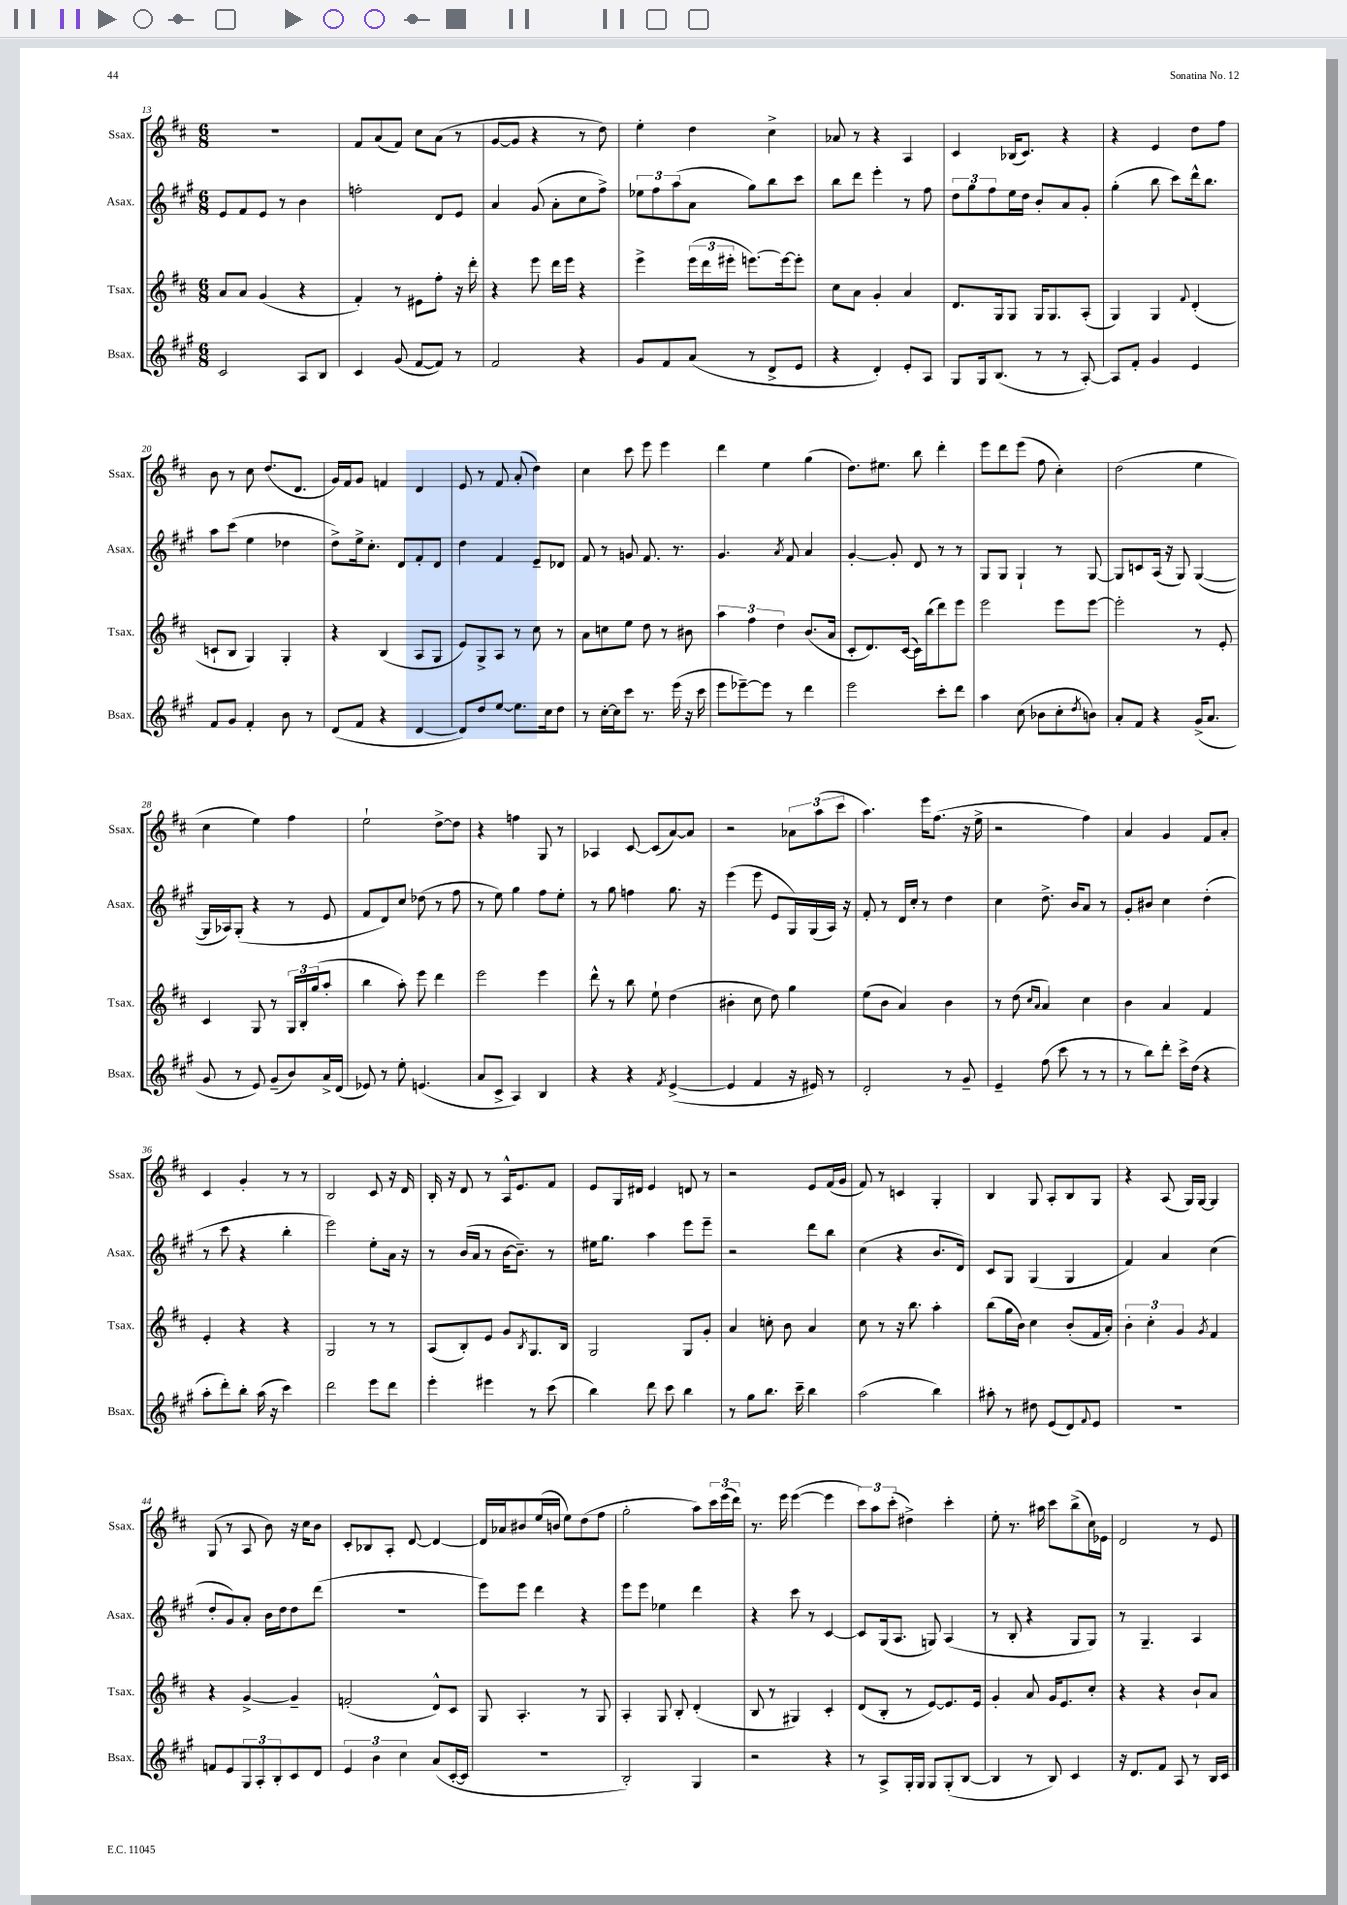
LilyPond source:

<<
\new StaffGroup <<
\new Staff = "s0" \with { instrumentName = "Ssax." shortInstrumentName = "Ssax." } {
    \clef treble \key d \major \numericTimeSignature \time 6/8
    R2. |
    fis'8 a'8( fis'8) cis''8 a'8( r8 |
    g'8~ g'8 r4 r8 d''8) |
    e''4-. d''4 cis''4-> |
    aes'8 r8 r4 a4 |
    cis'4 bes16( cis'8.) r4 |
    r4 e'4 d''8 fis''8 |
    b'8 r8 cis''8 d''8.( d'8. |
    g'16) fis'16 g'8 f'4 d'4 |
    e'8 r8 fis'8 a'8-.( d''4) |
    cis''4 cis'''8 e'''8 e'''4 |
    d'''4 e''4 g''4( |
    d''8.) eis''8. b''8 d'''4-. |
    e'''8 d'''8 e'''8( fis''8 cis''4-.) |
    d''2( e''4 |
    cis''4 e''4) fis''4 |
    e''2-! d''8~-> d''8 |
    r4 f''4 g8 r8 |
    aes4 cis'8~ cis'8( a'8~) a'8 |
    r2 \tuplet 3/2 { aes'8 a''8( cis'''8 } |
    a''4.) e'''16 fis''8.( r16 e''16-> |
    r2 fis''4) |
    a'4 g'4 fis'8 a'8-. |
    cis'4 g'4-. r8 r8 |
    b2 cis'8 r16 d'16 |
    b16-. r16 d'8 r8 a16-^ e'8. fis'8 |
    e'8 g16 dis'16 e'4 d'8 r8 |
    r2 e'8 fis'16( g'16 |
    fis'8) r8 c'4 g4-. |
    b4 g8 a8-. b8 g8 |
    r4 a8( g16) g16~ g4 |
    g8( r8 a8 b'8) r16 cis''16 b'8 |
    cis'8-. bes8 a8-. d'8~ d'4~ |
    d'16 aes'16 bis'8 e''16( b'16 e''8) d''8( fis''8 |
    g''2-. a''8) \tuplet 3/2 { cis'''16 e'''16( d'''16) } |
    r8. e'''16 e'''4~( e'''4 |
    \tuplet 3/2 { cis'''8) a''8 cis'''8-.( } dis''4->) cis'''4-. |
    e''8-. r8. ais''16 cis'''8 b''8->( cis''16) ees'16 |
    d'2 r8 e'8 \bar "|." |
}
\new Staff = "s1" \with { instrumentName = "Asax." shortInstrumentName = "Asax." } {
    \clef treble \key a \major \numericTimeSignature \time 6/8
    e'8 fis'8 e'8 r8 b'4 |
    f''2-. d'8 e'8 |
    a'4 gis'8( a'8-. cis''8 fis''8->) |
    \tuplet 3/2 { ees''8 fis''8 a''8( } a'8 gis''8) b''8 cis'''8 |
    b''8 d'''8 e'''4-. r8 fis''8 |
    \tuplet 3/2 { d''8 gis''8 fis''8 } e''16 d''16 b'8-. a'8 gis'8-. |
    gis''4-.( b''8 cis'''8) d'''16-^ b''8. |
    a''8 cis'''8( e''4 des''4 |
    d''8->) e''16-> cis''8.-. d'8 fis'8-. d'8 |
    d''4 fis'4 e'8-- des'8 |
    fis'8 r8 g'8 fis'8. r8. |
    gis'4. \acciaccatura { a'8 } fis'8 a'4 |
    gis'4~-. gis'8-. d'8 r8 r8 |
    gis8 gis8 gis4-! r8 gis8~ |
    gis8 c'8 a16( r16 gis8) gis4~( |
    gis16 aes16) gis8-.( r4 r8 e'8 |
    fis'8 d'8) cis''8 des''8( r8 fis''8 |
    r8 e''8) gis''4 fis''8 e''8-. |
    r8 gis''8 f''4 gis''8. r16 |
    e'''4( e'''8 e'8 gis16) gis16( a16) r16 |
    fis'8-. r8 d'16 cis''16-. r8 d''4 |
    cis''4 d''8.-> b'16 a'8 r8 |
    gis'8-. bis'8 cis''4 d''4-.( |
    r8 cis'''8 r4 b''4-. |
    e'''2) e''8-. a'16 r16 |
    r8 b'16( a'16 r8 b'16~ b'8.--) r8 |
    eis''16 gis''8. a''4 e'''8 e'''8-- |
    r2 d'''8 b''8 |
    cis''4( r4 b'8. d'16) |
    cis'8 gis8 gis4( gis4 |
    fis'4) a'4 cis''4( |
    d''8-. gis'8) a'8-. b'16 d''16 d''8 d'''8( |
    R2. |
    e'''8) e'''8 d'''4 r4 |
    e'''8 e'''8 ees''4 d'''4 |
    r4 cis'''8 r8 cis'4~ |
    cis'8 gis16( a8. g8) a4( |
    r8 b8-. r4 gis8 gis8) |
    r8 gis4.-- a4 \bar "|." |
}
\new Staff = "s2" \with { instrumentName = "Tsax." shortInstrumentName = "Tsax." } {
    \clef treble \key d \major \numericTimeSignature \time 6/8
    a'8 a'8 g'4( r4 |
    fis'4-.) r8 eis'8 fis''8-. r16 d'''16-. |
    r4 e'''8 d'''16 e'''16 r4 |
    e'''4-> \tuplet 3/2 { e'''16( d'''16 eis'''16-. } e'''8.~) e'''16~ e'''8-. |
    cis''8 a'8 g'4-. a'4 |
    d'8. g16 g8 g16 g8. a8-.( |
    g4) g4 \appoggiatura { fis'8 } d'4-.( |
    c'8-! b8 g4) g4-. |
    r4 b4( a8 g8 |
    e'8) g8-> a8 r8 cis''8 r8 |
    a'8 c''8 e''8 d''8 r8 bis'8 |
    \tuplet 3/2 { a''4 fis''4 d''4 } b'8.( a'16 |
    cis'8-. d'8.) cis'16~( cis'16) b''16( d'''8) e'''8 |
    e'''2 e'''8 e'''8~ |
    e'''2-. r8 e'8-. |
    cis'4 g8 r8 \tuplet 3/2 { g16 b16-. g''16( } a''8-. |
    b''4 a''8-.) e'''8 d'''4 |
    e'''2 e'''4 |
    d'''8-^ r8 b''8 e''8-! d''4( |
    bis'4-. cis''8 d''8) g''4 |
    e''8( b'8 a'4) b'4 |
    r8 d''8( \grace { cis''16 a'16 } a'4) cis''4 |
    b'4 a'4 fis'4 |
    e'4-. r4 r4 |
    g2 r8 r8 |
    a8( b8-.) e'8 g'8 \acciaccatura { b8 } g8. b16 |
    g2 g8 g'8-. |
    a'4 c''8-. b'8 a'4 |
    cis''8 r8 r16 b''8. a''4-. |
    b''8( g''16 b'16) cis''4 b'8-.( fis'16 a'16-.) |
    \tuplet 3/2 { b'4-. cis''4-. g'4 } \acciaccatura { g'8 } fis'4 |
    r4 g'4~-> g'4-- |
    f'2-.( d'8-^) cis'8 |
    g8 a4.-. r8 g8 |
    a4-. g8 b8-. d'4-.( |
    b8 r8 gis4) cis'4-. |
    d'8( b8-. r8 e'8~) e'8. e'16 |
    g'4-. a'8 g'16 e'8. cis''8-. |
    r4 r4 b'8-! a'8 \bar "|." |
}
\new Staff = "s3" \with { instrumentName = "Bsax." shortInstrumentName = "Bsax." } {
    \clef treble \key a \major \numericTimeSignature \time 6/8
    cis'2 a8 b8 |
    cis'4 gis'8( fis'8~ fis'8) r8 |
    fis'2 r4 |
    gis'8 fis'8 a'8( r8 d'8-> e'8 |
    r4 d'4-.) e'8-. a8 |
    gis8 gis16 b8.( r8 r8 a8~-.) |
    a8 fis'8-. gis'4 e'4 |
    fis'8 gis'8 fis'4-. b'8 r8 |
    d'8( fis'8 r4 d'4~ |
    d'8) d''8 e''8~ e''8. cis''16 d''8 |
    r8 cis''16~-. cis''16 cis'''8 r8. e'''16( r16 cis'''16 |
    e'''8 ees'''8~--) ees'''8 r8 d'''4 |
    e'''2 cis'''8-. d'''8 |
    a''4 cis''8( bes'8 cis''8-. \acciaccatura { d''8 } b'8) |
    a'8-. fis'8 r4 gis'16->( a'8. |
    gis'8 r8 e'8) gis'8--( b'8) a'16-> d'16( |
    ees'8) r8 e''8-. e'4.( |
    a'8 cis'8-> a4) b4 |
    r4 r4 \acciaccatura { fis'8 } e'4~->( |
    e'4 fis'4 r16 eis'16) r8 |
    d'2-. r8 gis'8-- |
    e'4-- fis''8( cis'''8 r8 r8 |
    r8 b''8) d'''8-. cis'''16-> d''16( r4 |
    a''8-. d'''8-.) b''8-. a''16( r16 cis'''4) |
    d'''2 e'''8 d'''8 |
    e'''4-. eis'''4 r8 cis'''8( |
    b''4) d'''8 cis'''8 b''4 |
    r8 gis''8 b''8. cis'''16-- b''4 |
    a''2( b''4) |
    ais''8-. r8 dis''8 e'8( d'8) \appoggiatura { fis'8 } e'8 |
    R2. |
    f'8 e'8 \tuplet 3/2 { gis8 a8-. b8-. } cis'8 d'8 |
    \tuplet 3/2 { e'4 b'4 cis''4 } a'8( cis'16~-. cis'16 |
    R2. |
    b2-.) gis4 |
    r2 r4 |
    r8 a8-> gis16-. gis16 gis8 gis8-.( b8~ |
    b4 r8 b8) cis'4 |
    r16 d'8. fis'8 a8 r8 b16 cis'16 \bar "|." |
}
>>
>>
\layout { \context { \Score currentBarNumber = #13 } }
